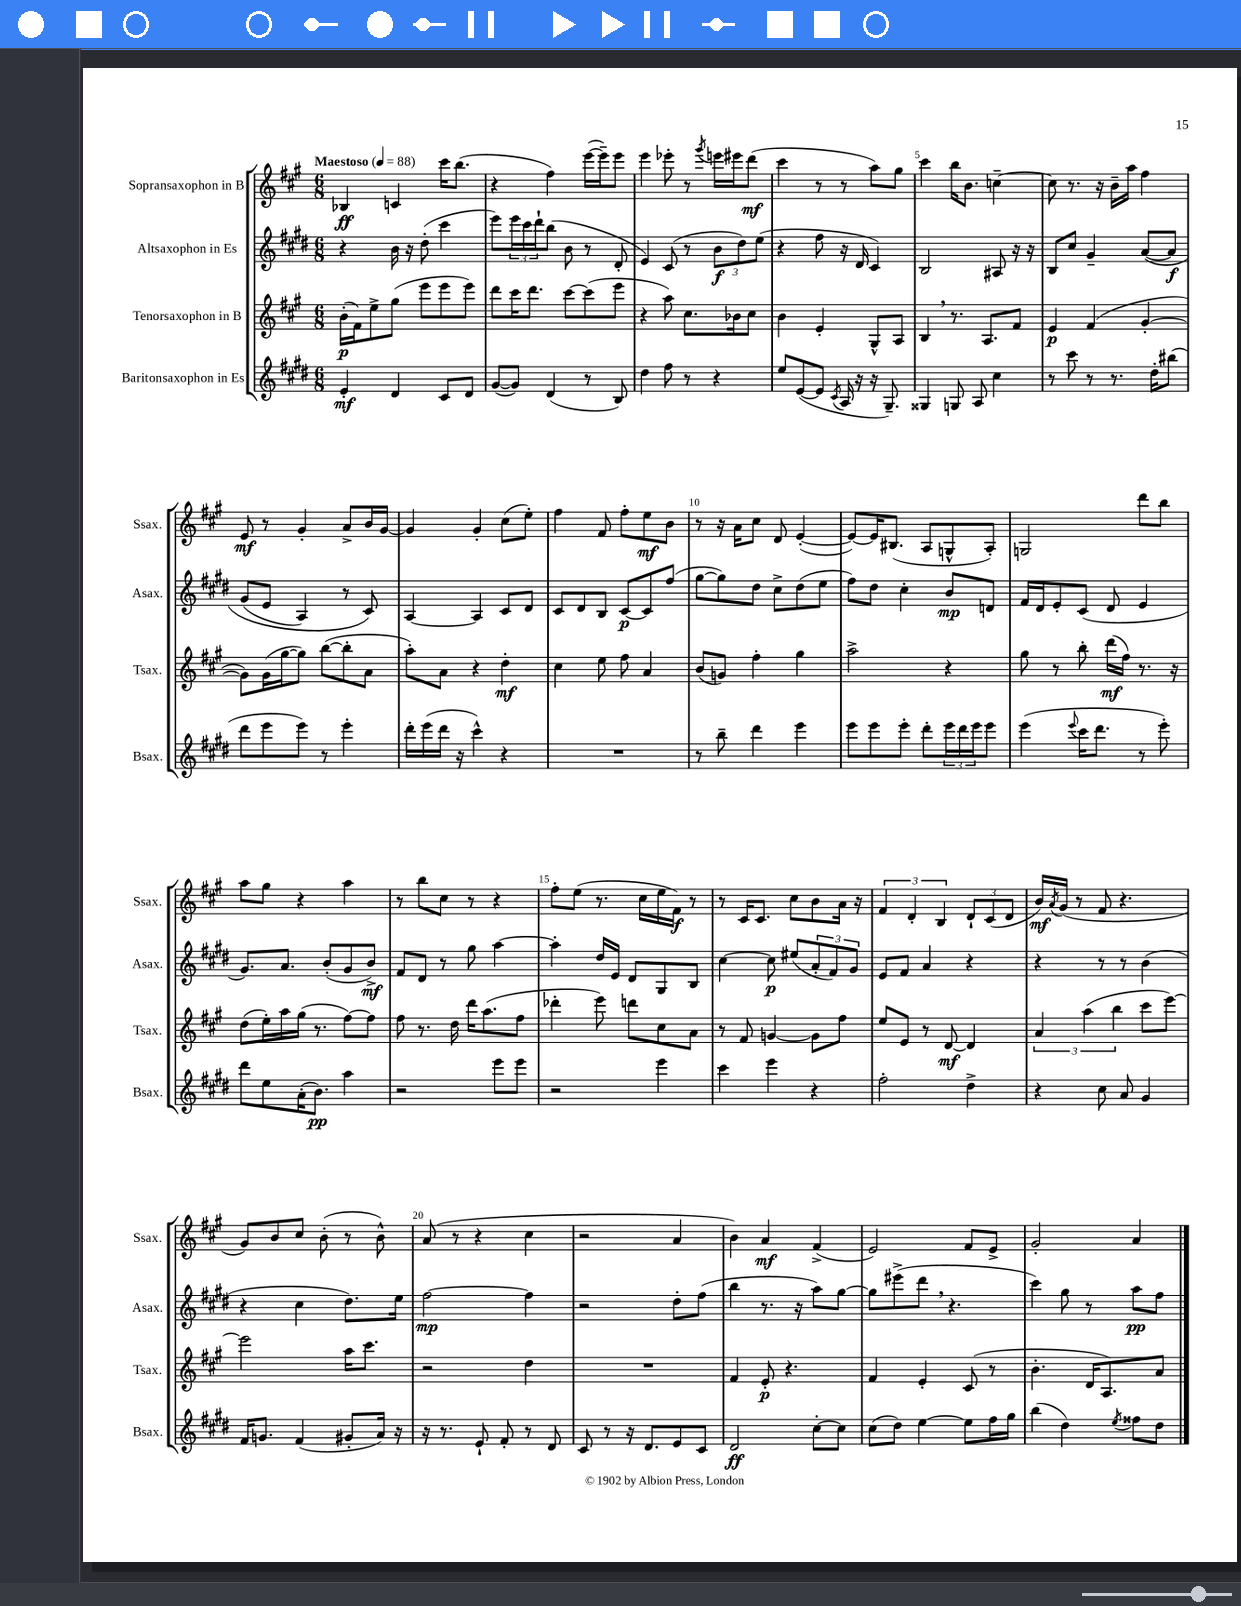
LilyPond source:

<<
\new StaffGroup <<
\new Staff = "s0" \with { instrumentName = "Sopransaxophon in B" shortInstrumentName = "Ssax." } {
    \clef treble \key a \major \numericTimeSignature \time 6/8 \tempo "Maestoso" 4 = 88
    bes4\ff c'4 cis'''16 b''8.( |
    r4 fis''4) e'''16~( e'''16--) e'''8 |
    e'''4 ees'''8-. r8 \acciaccatura { gis'''8 } e'''16 eis'''16 d'''8\mf( |
    cis'''4 r8 r8 a''8) gis''8 |
    cis'''4 b''16 b'8. c''4~-- |
    c''8 r8. r16 b'16-- a''16 fis''4 |
    e'8\mf r8 gis'4-. a'8-> b'16 gis'16~ |
    gis'4 gis'4-. cis''8( e''8-.) |
    fis''4 fis'8 fis''8-. e''8\mf b'8 |
    r8 r16 a'16 cis''8 d'8 e'4~-.( |
    e'8~) e'16 bis8.( a8 g8-^ a8-.) |
    g2 d'''8 b''8 |
    a''8 gis''8 r4 a''4 |
    r8 b''8 cis''8 r8 r4 |
    fis''8-. e''8( r8. cis''16 e''16 fis'16\f) r8 |
    r8 cis'16 cis'8. cis''8 b'8 a'16 r16 |
    \tuplet 3/2 { fis'4 d'4-. b4 } \tuplet 3/2 { d'8-! cis'8( d'8 } |
    b'16\mf) \acciaccatura { a'8 } gis'16( r8 fis'8 r4. |
    gis'8) b'8 cis''8 b'8-.( r8 b'8-^) |
    a'8( r8 r4 cis''4 |
    r2 a'4 |
    b'4) a'4\mf fis'4->( |
    e'2) fis'8 e'8-> |
    gis'2-. a'4 \bar "|." |
}
\new Staff = "s1" \with { instrumentName = "Altsaxophon in Es" shortInstrumentName = "Asax." } {
    \clef treble \key e \major \numericTimeSignature \time 6/8
    r4 b'16 r16 dis''8-.( cis'''4 |
    e'''8) \tuplet 3/2 { e'''16 cis'''16 dis'''16-! } b''8( b'8 r8 dis'8-. |
    e'4) cis'8( r8 \tuplet 3/2 { b'8\f dis''8) e''8( } |
    r4 fis''8 r16 dis'16 cis'4) |
    b2 ais8 r16 r16 |
    b8 cis''8 gis'4-- a'8~\( a'8\f |
    gis'8( e'8 a4) r8 cis'8\) |
    a4~ a4 cis'8 dis'8 |
    cis'8 dis'8 b8 cis'8~\p cis'8 fis''8( |
    gis''8~ gis''8) dis''8 cis''8-> dis''8( e''8 |
    fis''8) dis''8 cis''4-. b'8\mp d'8 |
    fis'16 dis'16 e'8-. cis'8( dis'8 e'4 |
    gis'8.) a'8. b'8-.( gis'8 b'8->\mf) |
    fis'8 dis'8 r8 gis''8 a''4~ |
    a''4-. dis''16 e'16 dis'8 gis8 b8 |
    cis''4~ cis''8\p eis''8( \tuplet 3/2 { a'8-. fis'8) gis'8 } |
    e'8 fis'8 a'4 r4 |
    r4 r8 r8 b'4( |
    r4 cis''4 dis''8.) e''16 |
    fis''2~\mp fis''4 |
    r2 dis''8-. fis''8( |
    b''4 r8. r16 a''8) gis''8~ |
    gis''8 eis'''8->( dis'''8 \breathe r4. |
    cis'''4) gis''8 r8 a''8\pp fis''8 \bar "|." |
}
\new Staff = "s2" \with { instrumentName = "Tenorsaxophon in B" shortInstrumentName = "Tsax." } {
    \clef treble \key a \major \numericTimeSignature \time 6/8
    b'16-.\p( fis'16) e''8-> gis''8( e'''8 e'''8 e'''8) |
    d'''8 cis'''16 d'''8. cis'''8~ cis'''8( e'''8 |
    r4 a''8) cis''8. bes'16 cis''8 |
    b'4 e'4-. gis8-^ a8 |
    b4 \breathe r8. a8. fis'8 |
    e'4\p fis'4( gis'4~-. |
    gis'8) gis'16( gis''16~ gis''8) b''8~( b''8-. a'8 |
    a''8-.) a'8 r4 d''4-.\mf |
    cis''4 e''8 fis''8 a'4 |
    b'8( g'8) fis''4-. gis''4 |
    a''2-> r4 |
    gis''8 r8 b''8-. d'''16\mf( fis''16) r8. r16 |
    d''8( e''16-.) a''16 gis''16( r8. fis''8~) fis''8 |
    fis''8 r8. d''16 d'''16 a''8.( fis''8 |
    des'''4-. e'''8) d'''8 cis''8 a'8 |
    r8 fis'8 g'4~ g'8 fis''8 |
    e''8 e'8 r8 d'8~\mf d'4 |
    \tuplet 3/2 { a'4 a''4( b''4 } cis'''8 e'''8~) |
    e'''2 a''16 cis'''8. |
    r2 d''4 |
    R2. |
    fis'4 e'8-.\p r4. |
    fis'4 e'4-. cis'8( r8 |
    b'4.-. d'16 a8.) a'8 \bar "|." |
}
\new Staff = "s3" \with { instrumentName = "Baritonsaxophon in Es" shortInstrumentName = "Bsax." } {
    \clef treble \key e \major \numericTimeSignature \time 6/8
    e'4-.\mf dis'4 cis'8 dis'8 |
    gis'8~( gis'8) dis'4( r8 b8) |
    dis''4 fis''8 r8 r4 |
    e''8 e'8~( e'8 \acciaccatura { cis'8 } a16 r16 r16 gis8.--) |
    gisis4 g8 a8 cis''4 |
    r8 cis'''8 r8 r8. dis''16-. bis''8( |
    dis'''8 e'''8 e'''8) r8 e'''4-. |
    dis'''16-. e'''16( dis'''16 r16 cis'''4-^) r4 |
    R2. |
    r8 b''8-- dis'''4 e'''4 |
    e'''8 e'''8 e'''8-. dis'''8-. \tuplet 3/2 { e'''16 dis'''16 e'''16 } e'''8 |
    e'''4( \appoggiatura { e'''8 } cis'''16 dis'''8. r8 e'''8-.) |
    dis'''8 e''8 a'16-.( b'8.\pp) a''4 |
    r2 e'''8 e'''8 |
    r2 e'''4 |
    cis'''4 e'''4 r4 |
    fis''2-. dis''4-> |
    r4 cis''8 a'8 gis'4 |
    fis'16 g'8. fis'4( gis'8-. a'16) r16 |
    r16 r8. e'8-! fis'8-. r8 dis'8 |
    cis'8 r8 r16 dis'8. e'8 cis'8 |
    dis'2\ff cis''8~-. cis''8 |
    cis''8( dis''8) e''4~ e''8 fis''16 gis''16 |
    b''4( dis''4) \acciaccatura { e''8 } fisis''8 dis''8 \bar "|." |
}
>>
>>
\layout { \context { \Score \override BarNumber.break-visibility = ##(#f #t #t) barNumberVisibility = #(every-nth-bar-number-visible 5) } }
